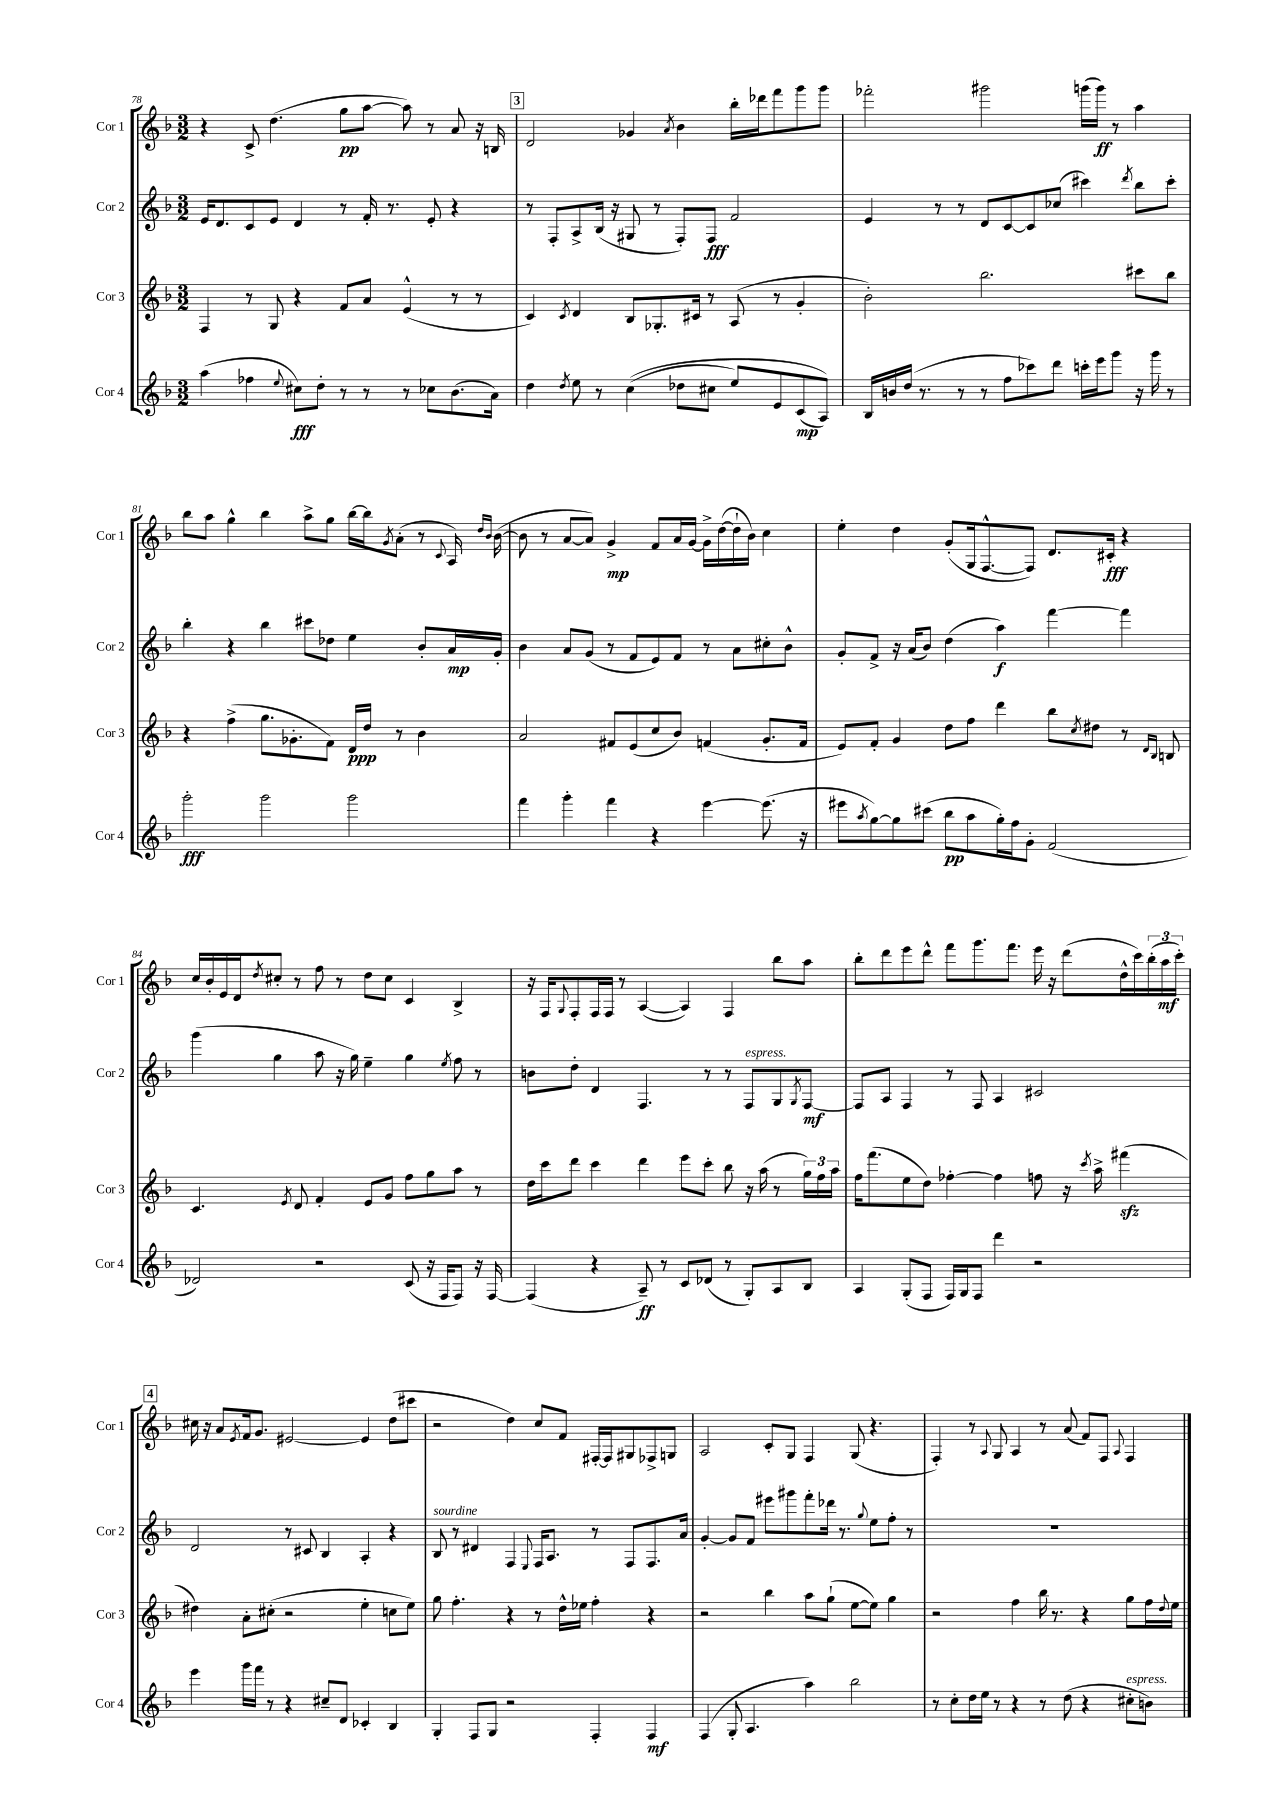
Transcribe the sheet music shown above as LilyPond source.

<<
\new StaffGroup <<
\new Staff = "s0" \with { instrumentName = "Cor 1" shortInstrumentName = "Cor 1" } {
    \clef treble \key f \major \numericTimeSignature \time 3/2
    r4 c'8-> d''4.( g''8\pp a''8~ a''8) r8 a'8 r16 b16 |
    \mark \markup { \box "3" } d'2 ges'4 \acciaccatura { a'8 } bes'4 bes''16-. des'''16 f'''8 g'''8 g'''8 |
    fes'''2-. gis'''2 g'''16( g'''16\ff) r8 a''4 |
    bes''8 a''8 g''4-^ bes''4 a''8-> g''8 bes''16~ bes''16 \acciaccatura { g'8 } a'8-.( r8 \appoggiatura { c'8 } a16) \grace { d''16 bes'16 } bes'16~( |
    bes'8 r8 a'8~ a'8) g'4->\mp f'8 a'16 g'16~ g'16-> d''16~( d''16-! bes'16) c''4 |
    e''4-. d''4 g'8-.( g16 f8.~-^ f8) d'8. cis'16-.\fff r4 |
    c''16 bes'16-. e'16 d'16 \acciaccatura { d''8 } cis''8-. r8 f''8 r8 d''8 cis''8 c'4 bes4-> |
    r16 f16 \appoggiatura { g8 } f8-. f16 f16 r8 a4~( a4) f4 bes''8 a''8 |
    bes''8-. d'''8 e'''8 d'''8-^ f'''8 g'''8. f'''8. e'''16 r16 d'''8( d''16-^ c'''16) \tuplet 3/2 { bes''16-.( a''16\mf c'''16-.) } |
    \mark \markup { \box "4" } cis''16 r16 a'8 \acciaccatura { e'8 } f'16 g'8. eis'2~ eis'4 d''8( cis'''8 |
    r2 d''4) c''8 f'8 fis16~-. fis16 gis8 fes8-> g8 |
    a2 c'8-. g8 f4 g8( r4. |
    f4-.) r8 \appoggiatura { a8 } g8 a4 r8 a'8( f'8) f8 \appoggiatura { a8 } f4 \bar "|." |
}
\new Staff = "s1" \with { instrumentName = "Cor 2" shortInstrumentName = "Cor 2" } {
    \clef treble \key f \major \numericTimeSignature \time 3/2
    e'16 d'8. c'8 e'8 d'4 r8 f'16-. r8. e'8-. r4 |
    \mark \markup { \box "3" } r8 f8-. a8-> bes16( r16 gis8 r8 f8-.) f8\fff f'2 |
    e'4 r8 r8 d'8 c'8~ c'8 ces''8( cis'''4) \acciaccatura { d'''8 } bes''8 cis'''8-. |
    bes''4-. r4 bes''4 cis'''8 des''8 e''4 bes'8-. a'16\mp g'16-. |
    bes'4 a'8 g'8( r8 f'8 e'8) f'8 r8 a'8 cis''8-. bes'8-^ |
    g'8-. f'8-> r16 a'16( bes'8) d''4( a''4\f) f'''4~ f'''4 |
    g'''4( g''4 a''8 r16 g''16) e''4-- g''4 \acciaccatura { e''8 } f''8 r8 |
    b'8 d''8-. d'4 f4. r8 r8 f8^\markup { \italic "espress." } g8 \acciaccatura { g8 } f8~\mf |
    f8 a8 f4 r8 f8 a4 cis'2 |
    \mark \markup { \box "4" } d'2 r8 cis'8 bes4 a4-. r4 |
    bes8^\markup { \italic "sourdine" } r8 dis'4 f4 \appoggiatura { e8 } f16 a8. r8 f8 f8. a'16 |
    g'4~-. g'8 f'8 eis'''8 gis'''8 f'''8-. des'''16 r8. \appoggiatura { g''8 } e''8 f''8-. r8 |
    R1. \bar "|." |
}
\new Staff = "s2" \with { instrumentName = "Cor 3" shortInstrumentName = "Cor 3" } {
    \clef treble \key f \major \numericTimeSignature \time 3/2
    f4 r8 g8 r4 f'8 a'8 e'4-^( r8 r8 |
    \mark \markup { \box "3" } c'4) \acciaccatura { c'8 } d'4 bes8 ges8.-. cis'16 r8 a8( r8 g'4-. |
    bes'2-.) bes''2. cis'''8 bes''8 |
    r4 f''4->( g''8. ges'8.-. f'8) d'16\ppp d''16 r8 bes'4 |
    a'2 fis'8 e'8( c''8 bes'8) f'4( g'8.-. f'16 |
    e'8) f'8-. g'4 d''8 f''8 d'''4 bes''8 \acciaccatura { c''8 } dis''8 r8 \grace { d'16 bes16 } b8 |
    c'4. \acciaccatura { e'8 } d'8 f'4-. e'8 g'8 f''8 g''8 a''8 r8 |
    d''16 c'''16 d'''8 c'''4 d'''4 e'''8 c'''8-. bes''8 r16 a''16( r8 \tuplet 3/2 { g''16) f''16 a''16 } |
    f''16 f'''8.( e''8 d''8) fes''4~-. fes''4 f''8 r16 \acciaccatura { c'''8 } a''16-> fis'''4\sfz( |
    \mark \markup { \box "4" } dis''4) a'8-. cis''8-.( r2 e''4-. c''8 e''8) |
    g''8 f''4.-. r4 r8 d''16-^ ees''16 f''4-. r4 |
    r2 bes''4 a''8 g''8-!( e''8~ e''8) g''4 |
    r2 f''4 bes''16 r8. r4 g''8 f''16 \appoggiatura { d''8 } e''16 \bar "|." |
}
\new Staff = "s3" \with { instrumentName = "Cor 4" shortInstrumentName = "Cor 4" } {
    \clef treble \key f \major \numericTimeSignature \time 3/2
    a''4( fes''4 \appoggiatura { e''8 } cis''8\fff) d''8-. r8 r8 r8 ces''8 bes'8.( a'16) |
    \mark \markup { \box "3" } d''4 \acciaccatura { d''8 } e''8 r8 c''4(\( des''8 cis''8 e''8) e'8 c'8\mp( a8)\) |
    bes16 b'16 d''16( r8. r8 r8 f''8 ces'''8) d'''8 c'''16-. e'''16 g'''8 r16 g'''16 r8 |
    g'''2-.\fff g'''2 g'''2 |
    f'''4 g'''4-. f'''4 r4 e'''4~ e'''8.( r16 |
    eis'''8 \acciaccatura { a''8 } g''8~) g''8 cis'''8( bes''8\pp a''8 g''16-.) f''16 g'8-. f'2( |
    des'2) r2 c'8( r16 f16 f8) r16 f16~ |
    f4( r4 a8--\ff) r8 c'8 des'8( r8 g8-.) a8 bes8 |
    a4 g8-.( f8 f16) g16 f8 d'''4 r2 |
    \mark \markup { \box "4" } e'''4 g'''16 f'''16 r8 r4 cis''8-- d'8 ces'4-. bes4 |
    g4-. f8 g8 r2 f4-. f4\mf |
    f4( g8-. a4. a''4) bes''2 |
    r8 c''8-. d''16 e''16 r8 r4 r8 d''8( r4 cis''8-.^\markup { \italic "espress." } b'8) \bar "|." |
}
>>
>>
\layout { \context { \Score currentBarNumber = #78 } }
